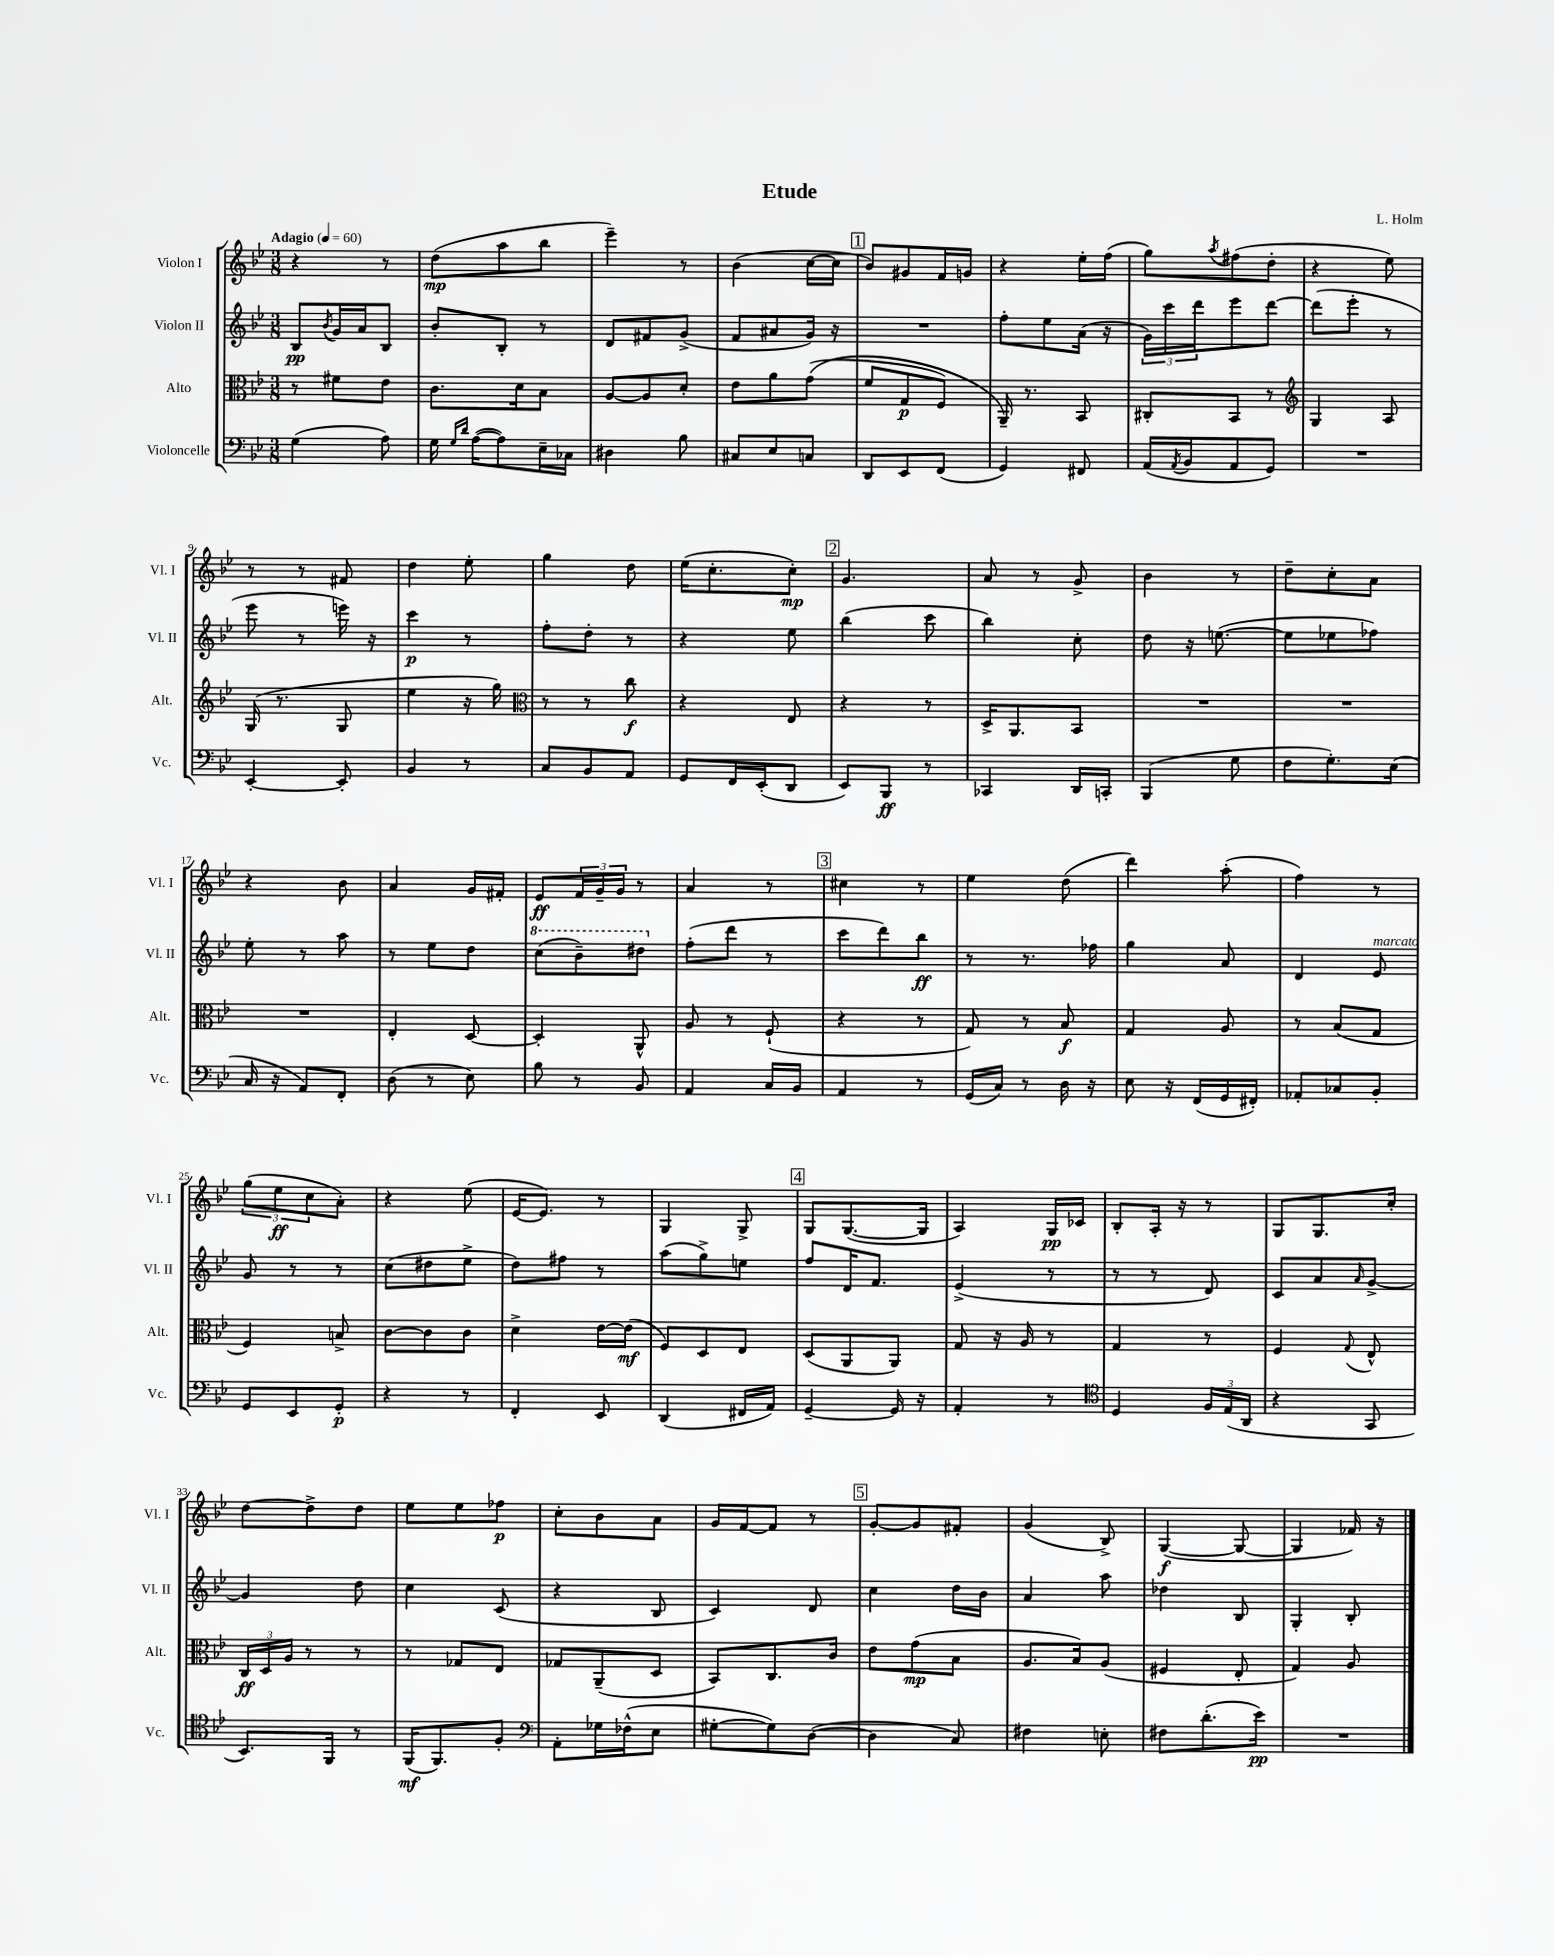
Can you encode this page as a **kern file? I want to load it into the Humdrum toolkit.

**kern	**kern	**kern	**kern
*staff4	*staff3	*staff2	*staff1
*clefF4	*clefC3	*clefG2	*clefG2
*k[b-e-]	*k[b-e-]	*k[b-e-]	*k[b-e-]
*M3/8	*M3/8	*M3/8	*M3/8
*MM60	*MM60	*MM60	*MM60
(4G\	8r	8B-/L	4r
.	.	8qb-/	.
.	8f#\L	16g/L	.
.	.	16a/J	.
8A\)	8e-\J	8B-/J	8r
=	=	=	=
16G\	8.c\L	8b-'/L	(8dd\L
16qqG/LL	.	.	.
16qqd/JJ	.	.	.
([16A\LK	.	.	.
8A\])	.	8B-'/J	8aa\
.	16d\k	.	.
16E-~\L	8B-\J	8r	8bb-\J
16C-\JJ	.	.	.
=	=	=	=
4D#\	[8A/L	8d/L	4eee-~\)
.	8A/]	8f#/	.
8B-\	8d'/J	(8g^/J	8r
=	=	=	=
8C#/L	8e-\L	8f/L	(4b-\
8E-/	8a\	8a#/	.
8C/J	&((8g\J	16g/Jk)	[16cc\LL
.	.	16r	16cc\]JJ
=	=	=	=
8DD/L	8f/L	4.r	8b-/L)
8EE-/	8G/	.	8g#/
(8FF/J	8F/J)	.	16f/L
.	.	.	16g/JJ
=	=	=	=
4GG/)	16AA~/&)	8ff'\L	4r
.	8.r	.	.
.	.	8ee-\	.
8FF#/	8BB-/	(16a\Jk	16ee-'\LL
.	.	16r	(16ff\JJ
=	=	=	=
(16AA/LL	8C#'/L	24g\LL)	8gg\L)
.	.	24ccc\	.
8qAA/	.	.	.
16BB-/J	.	.	.
.	.	24ddd\J	.
.	.	.	8qaa/
8AA/	8BB-/J	8eee-\	(8ff#\
8GG/J)	8r	[8ddd\J	8dd'\J
=	=	=	=
*	*clefG2	*	*
4.r	4G/	(8ddd\]L	4r
.	.	8eee-'\J	.
.	8A/	8r	8ee-\)
=	=	=	=
[4EE-'/	(16G/	8eee-\	8r
.	8.r	.	.
.	.	8r	8r
8EE-'/]	8G/	16eee\)	8f#/
.	.	16r	.
=	=	=	=
4BB-/	4ee-\	4ccc\	4dd\
8r	16r	8r	8ee-'\
.	16gg\)	.	.
=	=	=	=
*	*clefC3	*	*
8C/L	8r	8ff'\L	4gg\
8BB-/	8r	8dd'\J	.
8AA/J	8cc\	8r	8dd\
=	=	=	=
8GG/L	4r	4r	(16ee-\LK
.	.	.	8.cc'\
16FF/L	.	.	.
(16EE-'/J	.	.	.
8DD/J	8E-/	8ee-\	8cc'\J)
=	=	=	=
8EE-/L)	4r	(4bb-\	4.g/
8BBB-/J	.	.	.
8r	8r	8ccc\	.
=	=	=	=
4CC-/	16D^/LK	4bb-\)	8a/
.	8.AA/	.	.
.	.	.	8r
16DD/LL	8BB-/J	8cc'\	8g^/
16CC'/JJ	.	.	.
=	=	=	=
(4BBB-/	4.r	8dd\	4b-\
.	.	16r	.
.	.	([8.ee\	.
8G\	.	.	8r
=	=	=	=
8F\L	4.r	8ee\]L	8dd~\L
8.G'\)	.	8ee-\	8cc'\
.	.	8ff-\J)	8a\J
(16E-\Jk	.	.	.
=	=	=	=
16C/	4.r	8ee-'\	4r
16r	.	.	.
8AA/L)	.	8r	.
8FF'/J	.	8aa\	8b-\
=	=	=	=
(8D\	4E-'/	8r	4a/
8r	.	8ee-\L	.
8E-\)	[8D/	8dd\J	16g/LL
.	.	.	16f#'/JJ
=	=	=	=
8B-\	4D'/]	(8ccc\L	8e-/L
8r	.	8bb-~\)	24f/L
.	.	.	24g~/
.	.	.	24g/JJ
8BB-/	8AA^^/	8ddd#\J	8r
=	=	=	=
4AA/	8A/	(8ff'\L	4a/
.	8r	8ddd\J	.
16C/LL	(8F`/	8r	8r
16BB-/JJ	.	.	.
=	=	=	=
4AA/	4r	8ccc\L	4cc#\
.	.	8ddd\)	.
8r	8r	8bb-\J	8r
=	=	=	=
(16GG/LL	8G/)	8r	4ee-\
16C/JJ)	.	.	.
8r	8r	8.r	.
16D\	8B-/	.	(8dd\
16r	.	16ff-\	.
=	=	=	=
8E-\	4G/	4gg\	4ddd\)
16r	.	.	.
(16FF/LL	.	.	.
16GG/	8A/	8a/	(8aa'\
16FF#'/JJ)	.	.	.
=	=	=	=
8AA-'/L	8r	4d/	4ff\)
8C-/	(8B-/L	.	.
8BB-'/J	8G/J	8e-/	8r
=	=	=	=
8GG/L	4F/)	8g/	(12gg\L
.	.	.	12ee-\
8EE-/	.	8r	.
.	.	.	12cc\
8GG'/J	8B^/	8r	8a'\J)
=	=	=	=
4r	[8c\L	(8cc\L	4r
.	8c\]	8dd#\	.
8r	8c\J	8ee-^\J	(8ee-\
=	=	=	=
4FF'/	4d^\	8dd\L)	[16e-/LK
.	.	.	8.e-/]J)
.	.	8ff#\J	.
8EE-/	[16e-\LL	8r	8r
.	(16e-\]JJ	.	.
=	=	=	=
(4DD/	8F/L)	(8aa\L	4G/
.	8D/	8gg^\)	.
16FF#/LL	8E-/J	8ee\J	8G^/
16AA/JJ)	.	.	.
=	=	=	=
[4GG~/	(8D/L	8ff/L	8G/L
.	8AA/	16d/K	([8.G/
.	.	8.f/J	.
16GG/]	8AA/J)	.	.
16r	.	.	16G/]Jk
=	=	=	=
4AA'/	8G/	(4e-^/	4A/)
.	16r	.	.
.	16A/	.	.
8r	8r	8r	16G/LL
.	.	.	16c-/JJ
=	=	=	=
*clefC4	*	*	*
4D/	4G/	8r	8B-'/L
.	.	8r	16A'/Jk
.	.	.	16r
24F/LL	8r	8d/)	8r
(24E-/	.	.	.
24AA/JJ	.	.	.
=	=	=	=
4r	4F/	8c/L	8G/L
.	.	8a/	8.G/
.	8qqG/	16qqa/	.
8GG/	8E-^^/	[8g^/J	.
.	.	.	16cc'/Jk
=	=	=	=
8.BB-/L)	24C/LL	4g/]	[8dd\L
.	24D/	.	.
.	24A/JJ	.	.
.	8r	.	8dd^\]
16FF/Jk	.	.	.
8r	8r	8dd\	8dd\J
=	=	=	=
(16FF/LK	8r	4cc\	8ee-\L
8.FF/)	.	.	.
.	8G-/L	.	8ee-\
8F'/J	8E-/J	(8c/	8ff-\J
=	=	=	=
*clefF4	*	*	*
8AA'\L	8G-/L	4r	8cc'\L
16G-\L	(8AA~/	.	8b-\
(16F-^^\J	.	.	.
8E-\J	8D/J	8B-/	8a\J
=	=	=	=
[8G#'\L	8BB-/L)	4c/)	16g/LL
.	.	.	[16f/J
8G#\])	8.C/	.	8f/]J
([8D\J	.	8d/	8r
.	16c/Jk	.	.
=	=	=	=
4D\]	8e-\L	4cc\	[8g'/L
.	(8g\	.	8g/]
8C/)	8B-\J	16dd\LL	8f#'/J
.	.	16b-\JJ	.
=	=	=	=
4F#\	8.A/L	4a/	(4g/
.	16B-/k)	.	.
8E'\	(8A/J	8aa\	8B-^/)
=	=	=	=
8F#\L	4F#/	4dd-\	([4G/
(8.d'\	.	.	.
.	8E-'/	8B-/	8G/_
16e-\Jk)	.	.	.
=	=	=	=
4.r	4G/)	4G'/	4G/]
.	8A/	8B-'/	16f-/)
.	.	.	16r
==	==	==	==
*-	*-	*-	*-
